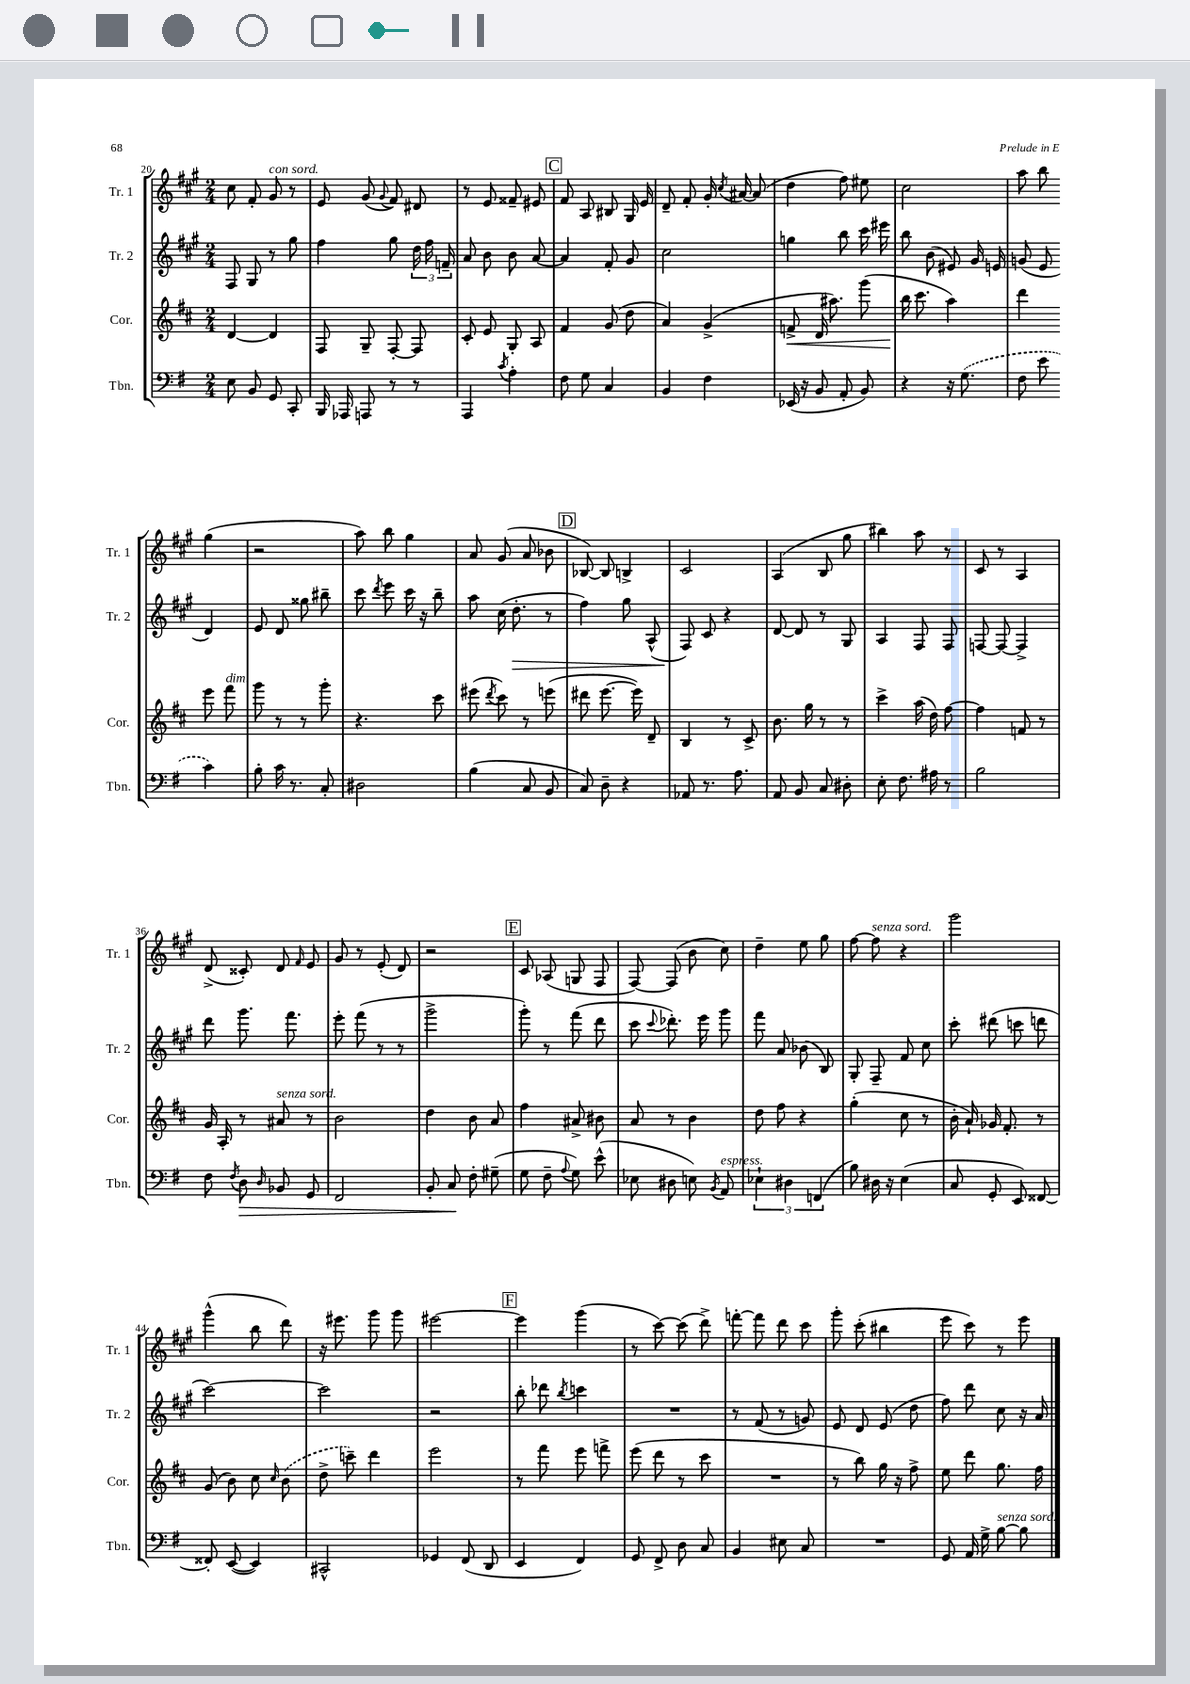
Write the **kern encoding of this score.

**kern	**kern	**kern	**kern
*staff4	*staff3	*staff2	*staff1
*clefF4	*clefG2	*clefG2	*clefG2
*k[f#]	*k[f#c#]	*k[f#c#g#]	*k[f#c#g#]
*M2/4	*M2/4	*M2/4	*M2/4
8E\	[4d/	8F#/	8cc#\
8BB/	.	8G#/	8f#'/
8GG/	4d/]	8r	8g#/
8CC'/	.	8gg#\	8r
=	=	=	=
16BBB/	8F#/	4ff#\	8e/
16AAA-/	.	.	.
8AAA/	8G~/	.	(8g#/
.	.	.	8qqg#/
8r	[8F#'/	8gg#\	8f#/)
8r	8F#/]	24dd\	8d#/
.	.	24ff#\	.
.	.	24f~/	.
=	=	=	=
4AAA/	8c#'/	8a/	8r
.	8e/	8b\	8e/
8qc/	.	.	.
4A'\	8G'/	8b\	8f##~/
.	8A/	[8a/	8e#/
=	=	=	=
8F#\	4f#/	4a/]	8f#/
8G\	.	.	8A/
4C/	(8g/	8f#'/	8B#/
.	8dd\	8g#/	16G#/
.	.	.	16e/
=	=	=	=
4BB/	4a/)	2cc#\	8d~/
.	.	.	8f#'/
4F#\	(4g^/	.	16g#'/
.	.	.	8qcc#/
.	.	.	[16a#/
.	.	.	(8a#/]
=	=	=	=
(16EE-/	8f^/	4gg\	4dd\
16r	.	.	.
8BB/	16d/	.	.
.	8.aa#\)	.	.
8AA'/	.	8bb\	8ff#\)
8BB/)	(8ggg\	16ccc#\	8ee#\
.	.	16eee#\	.
=	=	=	=
4r	16bb\	8bb\	2cc#\
.	8.ccc#\	.	.
.	.	(8b\	.
16r	4aa\)	8e#/)	.
(8.G\	.	.	.
.	.	16g#/	.
.	.	16e/	.
=	=	=	=
8F#\	4ddd\	(8g/	8aa\
8e\	.	8e/	8bb\
4c\)	8eee\	4d/)	(4gg#\
.	8fff#\	.	.
=	=	=	=
8B'\	8ggg\	8e/	2r
16c\	8r	8d/	.
8.r	.	.	.
.	8r	8gg##\	.
8C'/	8ggg'\	8bb#~\	.
=	=	=	=
2D#\	4.r	8ccc#\	8aa\)
.	.	8qddd/	.
.	.	8eee\	8bb\
.	.	16ccc#\	4gg#\
.	.	16r	.
.	8ccc#\	8bb~\	.
=	=	=	=
(4B\	(8eee#\	8aa\	8a/
.	8qddd/	.	.
.	8ccc#\)	(16cc#\	(8g#/
.	.	8.dd'\	.
8C/	8r	.	8a/
8BB/	(8eee\	8r	8b-\
=	=	=	=
8C/)	8ddd#\	4ff#\)	[8B-/)
8D~\	[8.eee\	.	8B-/]
4r	.	8gg#\	4B^/
.	16eee\])	.	.
.	8d~/	(8A^^/	.
=	=	=	=
8AA-/	4B/	8F#/)	2c#/
8.r	.	8c#/	.
.	8r	4r	.
8.A\	.	.	.
.	8c#^/	.	.
=	=	=	=
8AA/	8.b\	[8d/	(4A/
8BB/	.	8d/]	.
.	16gg\	.	.
8C/	8r	8r	8B/
8D#'\	8r	8G#/	8gg#\
=	=	=	=
8E'\	4ccc#^\	4A/	4bb#\)
8.F#\	.	.	.
.	(16aa\	8F#/	8aa\
16A#\	16dd\)	.	.
8r	[8ff#\	8F#/	8r
=	=	=	=
2B\	4ff#\]	[8F/	8c#/
.	.	8F/_	8r
.	8f/	4F^/]	4A/
.	8r	.	.
=	=	=	=
8F#\	16g/	8ddd\	(8d^/
.	16A'/	.	.
8qF#/	.	.	.
8D\	8r	8.ggg#\	8c##'/)
16qqD/	.	.	.
8BB-/	8a#/	.	8d/
.	.	8.fff#\	.
.	.	.	16qqf#/
8GG/	8r	.	8e/
=	=	=	=
2FF#/	2b\	8eee'\	8g#/
.	.	(8fff#\	8r
.	.	8r	(8e'/
.	.	8r	8d/)
=	=	=	=
8BB'/	4dd\	2ggg#^\	2r
8C/	.	.	.
8F#'\	8b\	.	.
(8G#~\	8a/	.	.
=	=	=	=
8G\	4ff#\	8ggg#'\)	8c#/
8F#~\	.	8r	(8A-/
8qqA/	.	.	.
8G\)	8a#^/	(8fff#\	8G/
(8e^^\	8b#\	8ddd\	8F#/
=	=	=	=
8E-\	8a/	8ccc#\	[8F#/)
.	.	8qqccc#/	.
8D#\	8r	8.ddd-'\)	(8F#/]
8E\)	4b\	.	8b\
.	.	16eee\	.
8qBB/	.	.	.
8AA/	.	8ggg#\	8cc#\)
=	=	=	=
6E-`\	8dd\	8fff#\	4dd~\
.	8ff#\	8a/	.
6D#\	.	.	.
.	4r	(8b-\	8ee\
(6FF/	.	.	.
.	.	8B/)	8gg#\
=	=	=	=
8B\)	(4gg'\	8G#'/	[8ff#\
16D#\	.	8F#~/	8ff#\]
16r	.	.	.
(4E\	8cc#\	8f#/	4r
.	8r	8cc#\	.
=	=	=	=
8C/	16b'\	8ccc#'\	2ggg#\
.	16a`/)	.	.
8GG'/	16g-/	(8ddd#\	.
.	8.f#'/	.	.
8EE/)	.	8ccc\	.
[8FF##/	8r	8ddd\	.
=	=	=	=
8FF##'/]	(8g/	[2ccc#\)	(4ggg#^^\
([8EE/	8b\)	.	.
4EE/])	8cc#\	.	8bb\
.	16qqcc#/	.	.
.	(8b\	.	8ddd\)
=	=	=	=
2CC#^^/	8dd^\	2ccc#\]	16r
.	.	.	8.eee#\
.	8ccc~\)	.	.
.	4ddd\	.	8ggg#\
.	.	.	8ggg#\
=	=	=	=
4GG-/	2eee\	2r	[2eee#\
(8FF#/	.	.	.
8DD/	.	.	.
=	=	=	=
4EE/	8r	8bb'\	4eee#\]
.	8fff#\	8ddd-\	.
.	.	8qbb/	.
4FF#/)	8eee\	4ccc\	(4ggg#\
.	8fff^\	.	.
=	=	=	=
8GG/	(8eee\	2r	8r
8FF#^/	8ddd\	.	[8ccc#\)
8D\	8r	.	(8ccc#\]
8C/	8ccc#\	.	8ddd^\)
=	=	=	=
4BB/	2r	8r	[8fff'\
.	.	(8f#/	8fff\]
8E#\	.	8r	8ddd\
8C/	.	8g/)	8ccc#\
=	=	=	=
2r	8r	8e/	8ggg#'\
.	8bb\)	8d/	(8ccc#'\
.	16gg\	(8e/	4bb#\
.	16r	.	.
.	8ff#^\	8dd\	.
=	=	=	=
8GG/	8ee\	8ff#\)	8eee\
16AA/	8ddd\	8ddd\	8ccc#\)
16G^\	.	.	.
[8B\	8.gg\	8cc#\	8r
8B\]	.	16r	8eee\
.	16ff#\	16a/	.
==	==	==	==
*-	*-	*-	*-
